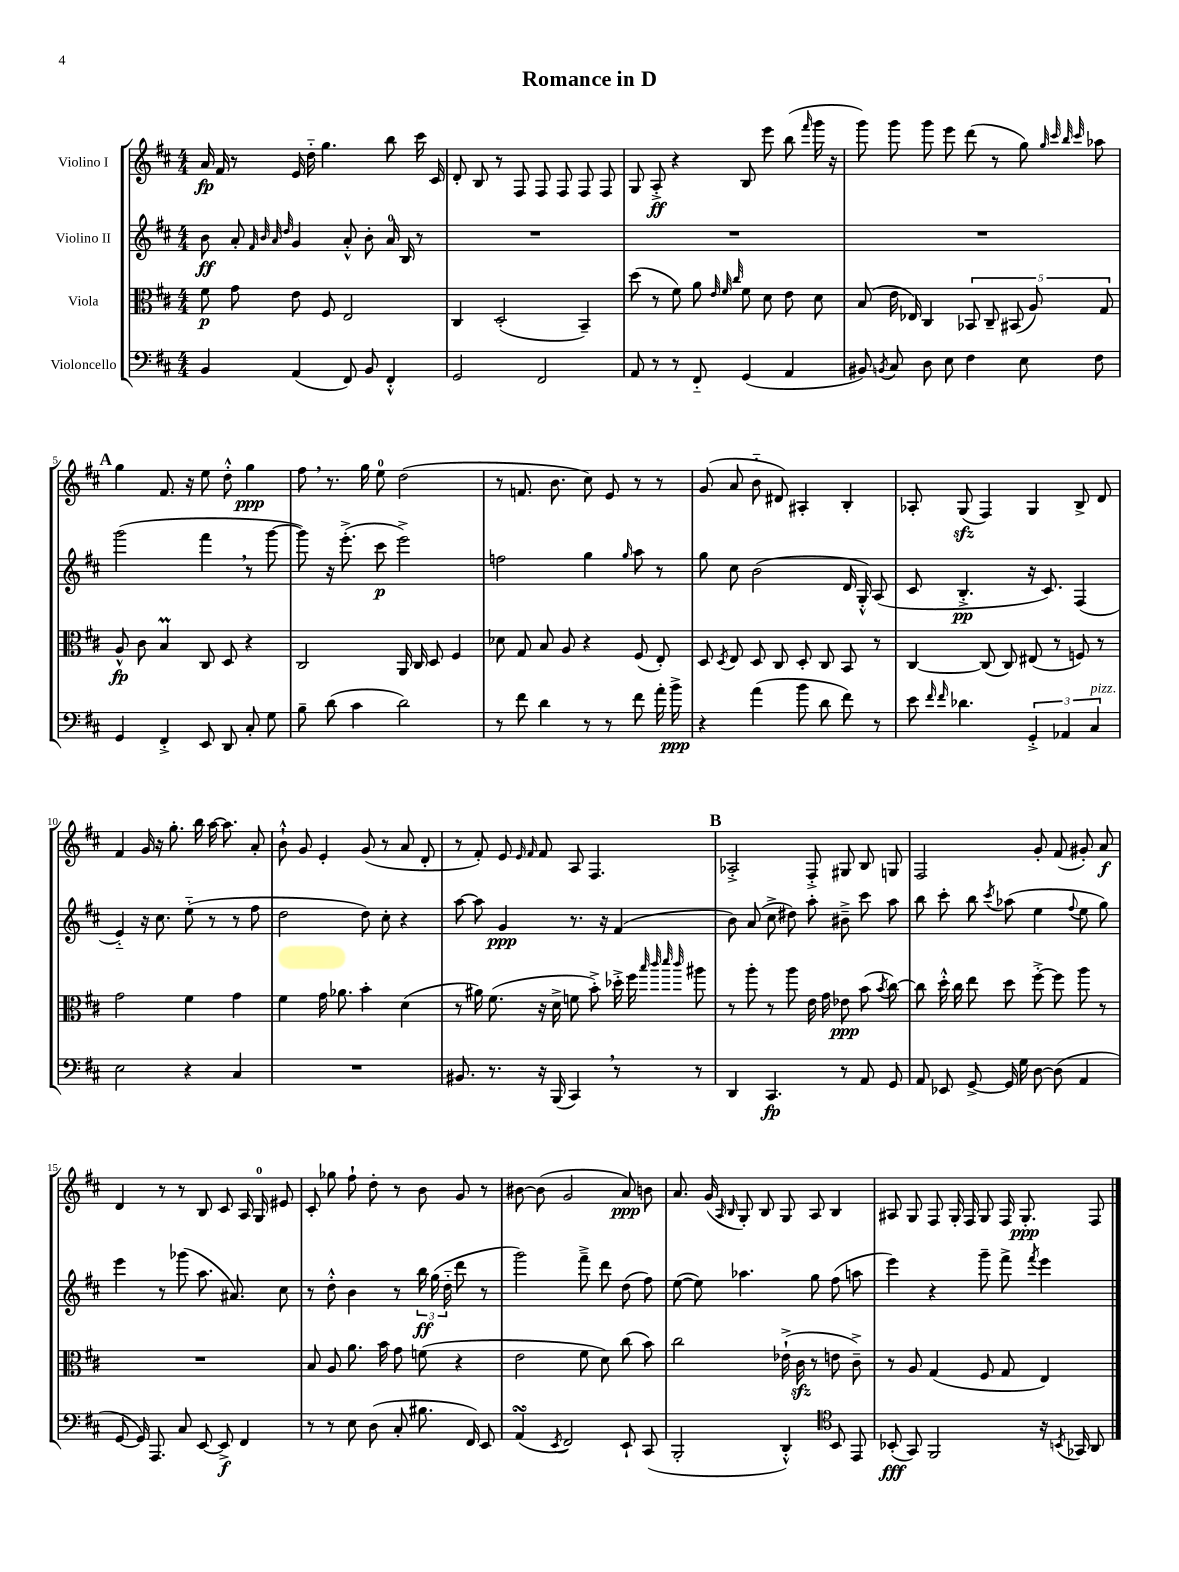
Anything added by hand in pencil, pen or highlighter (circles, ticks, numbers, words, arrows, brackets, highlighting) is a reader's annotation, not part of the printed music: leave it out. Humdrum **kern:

**kern	**dynam	**kern	**dynam	**kern	**dynam	**kern	**dynam
*part4	*part4	*part3	*part3	*part2	*part2	*part1	*part1
*staff4	*staff4	*staff3	*staff3	*staff2	*staff2	*staff1	*staff1
*I"Violoncello	*	*I"Viola	*	*I"Violino II	*	*I"Violino I	*
*clefF4	*	*clefC3	*	*clefG2	*	*clefG2	*
*k[f#c#]	*	*k[f#c#]	*	*k[f#c#]	*	*k[f#c#]	*
*M4/4	*	*M4/4	*	*M4/4	*	*M4/4	*
=1	=1	=1	=1	=1	=1	=1	=1
4BB/	.	8f#\	p	8b\	ff	16a/	fp
.	.	.	.	.	.	16f#/	.
.	.	8g\	.	8a'/	.	8r	.
.	.	.	.	32qqf#/	.	.	.
.	.	.	.	32qqb/	.	.	.
.	.	.	.	32qqa/	.	.	.
.	.	.	.	32qqdd/	.	.	.
(4AA/	.	8e\	.	4g/	.	16e/	.
.	.	.	.	.	.	16dd\	.
.	.	8F#/	.	.	.	4.gg\	.
8FF#/)	.	2E/	.	8a'^^/	.	.	.
8BB/	.	.	.	8b'\	.	.	.
4FF#'^^/	.	.	.	16a/	.	8bb\	.
.	.	.	.	16B/	.	.	.
.	.	.	.	8r	.	16ccc#\	.
.	.	.	.	.	.	16c#/	.
=2	=2	=2	=2	=2	=2	=2	=2
2GG/	.	4C#/	.	1r	.	8d'/	.
.	.	.	.	.	.	8B/	.
.	.	(2D'/	.	.	.	8r	.
.	.	.	.	.	.	8F#/	.
2FF#/	.	.	.	.	.	8F#/	.
.	.	.	.	.	.	8F#/	.
.	.	4BB~/)	.	.	.	8F#/	.
.	.	.	.	.	.	8F#/	.
=3	=3	=3	=3	=3	=3	=3	=3
8AA/	.	(8dd\	.	1r	.	8G/	.
8r	.	8r	.	.	.	8A'^/	ff
8r	.	8f#\)	.	.	.	4r	.
8FF#/	.	8a\	.	.	.	.	.
.	.	32qqe/	.	.	.	.	.
.	.	32qqf#/	.	.	.	.	.
.	.	32qqcc#/	.	.	.	.	.
(4GG/	.	8f#\	.	.	.	8B/	.
.	.	8d\	.	.	.	8eee\	.
4AA/	.	8e\	.	.	.	(8bb\	.
.	.	.	.	.	.	16qqfff#/	.
.	.	8d\	.	.	.	16ggg\	.
.	.	.	.	.	.	16r	.
=4	=4	=4	=4	=4	=4	=4	=4
8BB#X/)	.	(8B/	.	1r	.	8ggg\)	.
8qBBn/	.	.	.	.	.	.	.
8C#/	.	16e\	.	.	.	8ggg\	.
.	.	16E-X/)	.	.	.	.	.
8D\	.	4C#/	.	.	.	8ggg\	.
8E\	.	.	.	.	.	8eee\	.
4F#\	.	10BB-X/	.	.	.	(8ddd\	.
.	.	10C#~/	.	.	.	.	.
.	.	.	.	.	.	8r	.
.	.	(10BB#X/	.	.	.	.	.
8E\	.	.	.	.	.	8gg\)	.
.	.	10A/)	.	.	.	.	.
.	.	.	.	.	.	32qqgg/	.
.	.	.	.	.	.	32qqccc#/	.
.	.	.	.	.	.	32qqbb/	.
.	.	.	.	.	.	32qqccc#/	.
8F#\	.	.	.	.	.	8aa-X\	.
.	.	10G/	.	.	.	.	.
!!LO:LB:g=z
!!LO:REH:place=s1:t=A
=5	=5	=5	=5	=5	=5	=5	=5
4GG/	.	8A^^/	fp	(2ggg\	.	4gg\	.
.	.	8c#\	.	.	.	.	.
4FF#'^/	.	4BM/	.	.	.	8.f#/	.
.	.	.	.	.	.	16r	.
8EE/	.	8C#/	.	4fff#,\	.	8ee\	.
8DD/	.	8D/	.	.	.	8dd'^^\	.
8C#'/	.	4r	.	8r	.	4gg\	ppp
8G\	.	.	.	[8ggg\	.	.	.
=6	=6	=6	=6	=6	=6	=6	=6
8B~\	.	2C#/	.	8ggg\])	.	8ff#,\	.
(8d\	.	.	.	16r	.	8.r	.
.	.	.	.	(8.eee'^\	.	.	.
4c#\	.	.	.	.	.	.	.
.	.	.	.	.	.	16gg\	.
.	.	.	.	8ccc#\	p	8ee\	.
2d\)	.	16AA/	.	2eee^\)	.	(2dd\	.
.	.	16C#/	.	.	.	.	.
.	.	8D/	.	.	.	.	.
.	.	4F#/	.	.	.	.	.
=7	=7	=7	=7	=7	=7	=7	=7
8r	.	8d-X\	.	2ffn\	.	8r	.
8f#\	.	8G/	.	.	.	8.fn/	.
4d\	.	8B/	.	.	.	.	.
.	.	.	.	.	.	8.b\	.
.	.	8A/	.	.	.	.	.
8r	.	4r	.	4gg\	.	8cc#\)	.
8r	.	.	.	.	.	8e/	.
.	.	.	.	16qqgg/	.	.	.
8f#\	.	(8F#/	.	8aa\	.	8r	.
16a'\	.	8E'/)	.	8r	.	8r	.
16b^\	ppp	.	.	.	.	.	.
=8	=8	=8	=8	=8	=8	=8	=8
4r	.	8D/	.	8gg\	.	(8g/	.
.	.	8qD/	.	.	.	.	.
.	.	8E/	.	8cc#\	.	8a/	.
(4a\	.	8D/	.	(2b\	.	8b\	.
.	.	8C#/	.	.	.	8d#X/)	.
8b\	.	8D'/	.	.	.	4A#X'/	.
8d\	.	8C#/	.	.	.	.	.
8f#\)	.	8BB/	.	16d/	.	4B'/	.
.	.	.	.	16G'^^/)	.	.	.
8r	.	8r	.	(8A/	.	.	.
=9	=9	=9	=9	=9	=9	=9	=9
8e\	.	[4C#/	.	8c#/	.	8A-X'/	.
16qqf#/	.	.	.	.	.	.	.
16qqf#/	.	.	.	.	.	.	.
4.d-X\	.	.	.	4.B'^/	pp	(8Gzz/	.
.	.	(8C#/]	.	.	.	4F#/)	.
.	.	8C#/)	.	.	.	.	.
6GG'^/	.	(8E#X/	.	16r	.	4G/	.
.	.	.	.	8.c#/)	.	.	.
.	.	8r	.	.	.	.	.
6AA-X/	.	.	.	.	.	.	.
.	.	8Fn/)	.	(4F#/	.	8B^/	.
!LO:TX:a:i:t=pizz.	!	!	!	!	!	!	!
6C#/	.	.	.	.	.	.	.
.	.	8r	.	.	.	8d/	.
!!LO:LB:g=z
=10	=10	=10	=10	=10	=10	=10	=10
2E\	.	2g\	.	4e/)	.	4f#/	.
.	.	.	.	16r	.	16g/	.
.	.	.	.	8.cc#\	.	16r	.
.	.	.	.	.	.	8.gg'\	.
4r	.	4f#\	.	(8ee\	.	.	.
.	.	.	.	.	.	16bb\	.
.	.	.	.	8r	.	[16aa\	.
.	.	.	.	.	.	8.aa\]	.
4C#/	.	4g\	.	8r	.	.	.
.	.	.	.	8ff#\	.	8a'/	.
=11	=11	=11	=11	=11	=11	=11	=11
1r	.	4f#\	.	2dd\	.	8b`^^\	.
.	.	.	.	.	.	8g/	.
.	.	16g\	.	.	.	4e'/	.
.	.	8.a-X\	.	.	.	.	.
.	.	4b'\	.	8dd\)	.	(8g/	.
.	.	.	.	8cc#'\	.	8r	.
.	.	(4d\	.	4r	.	8a/	.
.	.	.	.	.	.	8d'/	.
=12	=12	=12	=12	=12	=12	=12	=12
8.BB#X/	.	8r	.	[8aa\	.	8r	.
.	.	16a#X\)	.	8aa\]	.	8f#'/)	.
8.r	.	(8.f#\	.	.	.	.	.
.	.	.	.	4g/	ppp	8e/	.
.	.	.	.	.	.	16qqe/	.
.	.	.	.	.	.	16qqf#/	.
16r	.	16r	.	.	.	8f#/	.
(16BBB/	.	16d^\	.	.	.	.	.
4CC#,/)	.	8fn\	.	8.r	.	8A/	.
.	.	8b'^\)	.	.	.	4.F#/	.
.	.	.	.	16r	.	.	.
8r	.	16dd-X'^\	.	(4f#/	.	.	.
.	.	16ff#\	.	.	.	.	.
.	.	32qqbb/	.	.	.	.	.
.	.	32qqccc#/	.	.	.	.	.
.	.	32qqddd/	.	.	.	.	.
.	.	32qqccc#/	.	.	.	.	.
8r	.	8aa#X\	.	.	.	.	.
!!LO:REH:place=s1:t=B
=13	=13	=13	=13	=13	=13	=13	=13
4DD/	.	8r	.	8b\)	.	2A-X'^/	.
.	.	8aa'\	.	(8a/	.	.	.
4.CC#/	fp	8r	.	8cc#^\	.	.	.
.	.	8aa\	.	8dd#X\)	.	.	.
.	.	16e\	.	8aa'\	.	8F#'^/	.
.	.	16g\	.	.	.	.	.
8r	.	8e-X\	ppp	8b#X~^\	.	8G#X/	.
8AA/	.	(8b\	.	8ccc#\	.	8B/	.
.	.	8qb/	.	.	.	.	.
8GG/	.	[8cc#\)	.	8aa\	.	8Gn/	.
=14	=14	=14	=14	=14	=14	=14	=14
8AA/	.	8cc#\]	.	8bb\	.	2F#/	.
8EE-X/	.	16dd'^^\	.	8ccc#'\	.	.	.
.	.	16cc#\	.	.	.	.	.
[8GG^/	.	8ee\	.	8bb\	.	.	.
.	.	.	.	8qccc#/	.	.	.
16GG/]	.	8dd\	.	(8aa-X\	.	.	.
16G\	.	.	.	.	.	.	.
[8D\	.	[8ff#'^\	.	4ee\	.	8g'/	.
(8D\]	.	8ff#\]	.	.	.	(8f#/	.
.	.	.	.	8qqff#/	.	.	.
4AA/	.	8aa\	.	8ee\	.	8g#X'/)	.
.	.	8r	.	8gg\)	.	8a/	f
!!LO:LB:g=z
=15	=15	=15	=15	=15	=15	=15	=15
[8GG/	.	1r	.	4eee\	.	4d/	.
16GG/])	.	.	.	.	.	.	.
8.AAA/	.	.	.	.	.	.	.
.	.	.	.	8r	.	8r	.
8C#/	.	.	.	(8ggg-X\	.	8r	.
[8EE/	.	.	.	8.aa\	.	8B/	.
8EE^/]	f	.	.	.	.	8c#/	.
.	.	.	.	8.a#X/)	.	.	.
4FF#/	.	.	.	.	.	16A/	.
.	.	.	.	.	.	16G/	.
.	.	.	.	8cc#\	.	8e#X/	.
=16	=16	=16	=16	=16	=16	=16	=16
8r	.	8B/	.	8r	.	8c#'/	.
8r	.	8A/	.	8dd'^^\	.	8gg-X\	.
8E\	.	8.a\	.	4b\	.	8ff#`\	.
(8D\	.	.	.	.	.	8dd'\	.
.	.	16b\	.	.	.	.	.
8C#'/	.	8g\	.	8r	.	8r	.
8.B#X\	.	(8fn\	.	24bb\	ff	8b\	.
.	.	.	.	(24gg\	.	.	.
.	.	.	.	24dd\	.	.	.
.	.	4r	.	8ddd\	.	8g/	.
16FF#/)	.	.	.	.	.	.	.
8EE/	.	.	.	8r	.	8r	.
=17	=17	=17	=17	=17	=17	=17	=17
(4AAsSSS/	.	2e\	.	2ggg\)	.	[8b#X\	.
.	.	.	.	.	.	(8b#\]	.
8qEE/	.	.	.	.	.	.	.
2FF#/)	.	.	.	.	.	2g/	.
.	.	8f#\	.	8fff#~^\	.	.	.
.	.	8d\)	.	8ddd\	.	.	.
8EE`/	.	(8cc#\	.	(8dd\	.	8a/)	ppp
(8CC#/	.	8b\)	.	8ff#\)	.	8bn\	.
=18	=18	=18	=18	=18	=18	=18	=18
2BBB'/	.	2cc#\	.	([8ee\	.	8.a/	.
.	.	.	.	8ee\])	.	.	.
.	.	.	.	.	.	(16g/	.
.	.	.	.	.	.	16qqA/	.
.	.	.	.	.	.	16qqB/	.
.	.	.	.	4.aa-X\	.	8G'/)	.
.	.	.	.	.	.	8B/	.
4DD'^^/)	.	(16e-X`^\	.	.	.	8G/	.
.	.	16c#zz\	.	.	.	.	.
.	.	8r	.	8gg\	.	8A/	.
*clefC4	*	*	*	*	*	*	*
8BB/	.	8en\	.	(8ff#\	.	4B/	.
8EE/	.	8c#~^\)	.	8aan\	.	.	.
=19	=19	=19	=19	=19	=19	=19	=19
(8BB-X'/	fff	8r	.	4eee\)	.	8A#X/	.
8GG/)	.	8A/	.	.	.	8G/	.
2FF#/	.	(4G/	.	4r	.	8F#/	.
.	.	.	.	.	.	16G'/	.
.	.	.	.	.	.	16F#/	.
.	.	8F#/	.	8ggg~\	.	8G/	.
.	.	8G/	.	8fff#^\	.	16F#/	.
.	.	.	.	.	.	8.G'/	ppp
.	.	.	.	8qfff#/	.	.	.
16r	.	4E/)	.	4eee\	.	.	.
8qBBn/	.	.	.	.	.	.	.
16GG-X/	.	.	.	.	.	.	.
8AA/	.	.	.	.	.	8F#/	.
==	==	==	==	==	==	==	==
*-	*-	*-	*-	*-	*-	*-	*-
